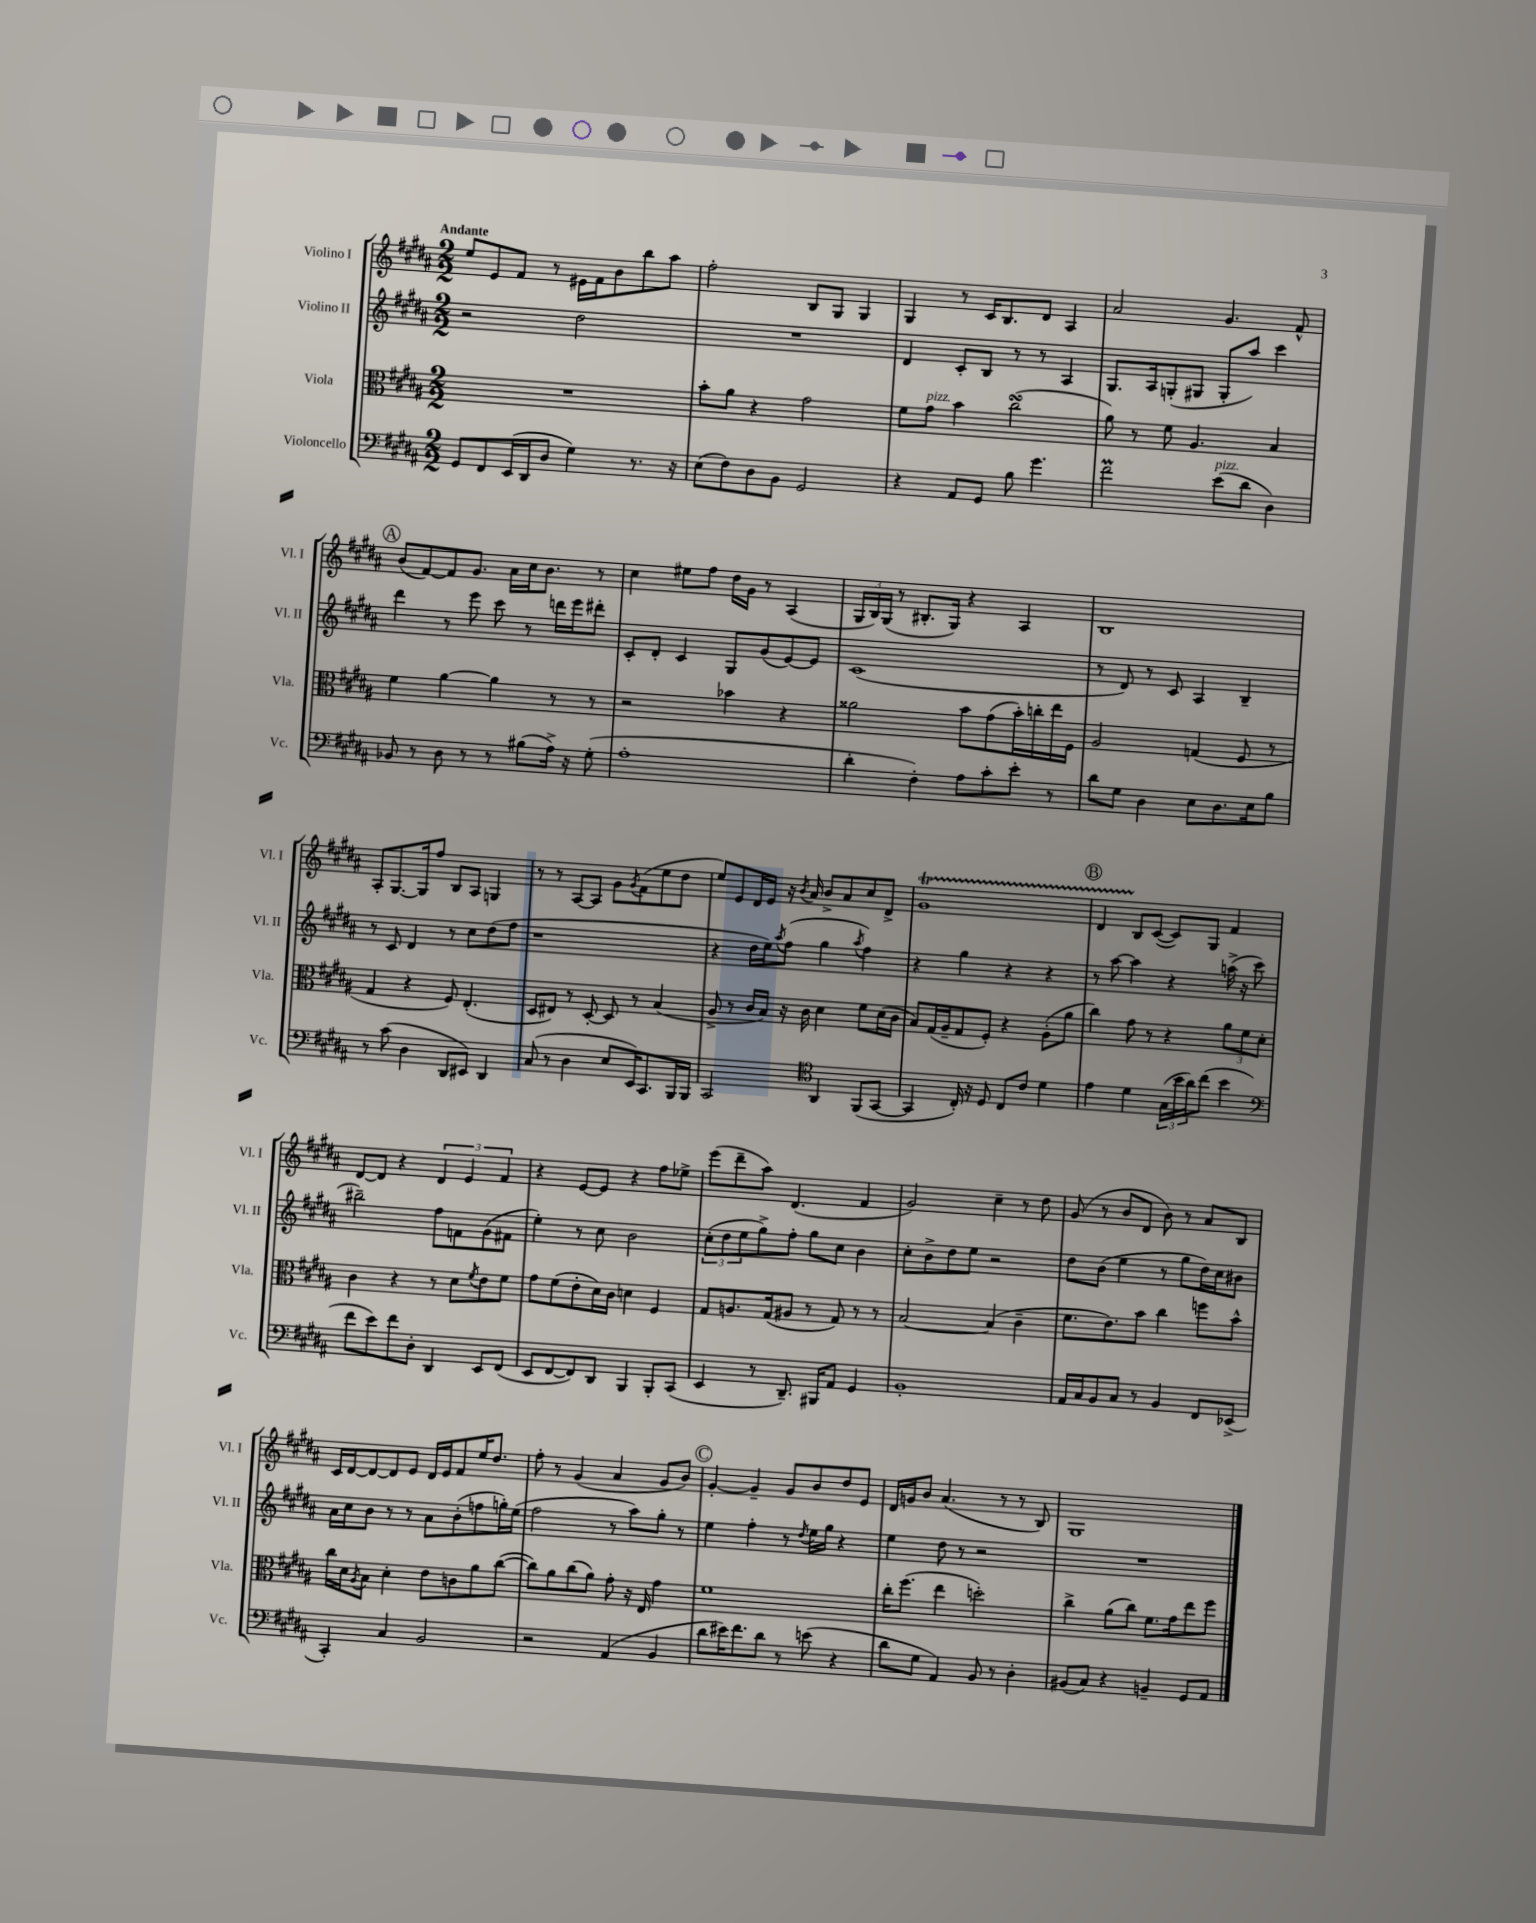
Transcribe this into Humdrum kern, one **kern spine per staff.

**kern	**kern	**kern	**kern
*part4	*part3	*part2	*part1
*staff4	*staff3	*staff2	*staff1
*I"Violoncello	*I"Viola	*I"Violino II	*I"Violino I
*I'Vc.	*I'Vla.	*I'Vl. II	*I'Vl. I
*clefF4	*clefC3	*clefG2	*clefG2
*k[f#c#g#d#a#]	*k[f#c#g#d#a#]	*k[f#c#g#d#a#]	*k[f#c#g#d#a#]
*M2/2	*M2/2	*M2/2	*M2/2
=1	=1	=1	=1
!	!	!	!LO:TX:a:B:t=Andante
8GG#/L	1r	2r	8ee/L
8FF#/	.	.	8e/
(16EE/L	.	.	8f#/J
16DD#/J	.	.	.
8D#/J	.	.	8r
4G#\)	.	2dd#\	16e#X\LL
.	.	.	16f#\J
.	.	.	8b\
8.r	.	.	8bb\
.	.	.	8aa#\J
16r	.	.	.
=2	=2	=2	=2
(8E\L	8b'\L	1r	2ff#'\
8F#\)	8a#\J	.	.
8D#\	4r	.	.
8BB\J	.	.	.
2GG#/	2g#\	.	8B/L
.	.	.	8G#/J
.	.	.	4G#/
=3	=3	=3	=3
4r	8f#\L	4d#/	4G#/
!	!LO:TX:a:i:t=pizz.	!	!
.	8g#\J	.	.
8AA#/L	4b\	8c#'/L	8r
8GG#/J	.	8B/J	16c#/KL
.	.	.	8.B/
8B\	(2cc#sSSS\	8r	.
4.g#\	.	8r	8d#/J
.	.	4A#/	4A#/
=4	=4	=4	=4
2f#M\	8a#\)	8.G#/L	2a#/
.	8r	.	.
.	.	16A#/k	.
.	8f#\	(8Gn'/	.
.	4.A#/	8G#X/J	.
!LO:TX:a:i:t=pizz.	!	!	!
(8e\L	.	8G#'/L	4.g#/
8d#\J	.	8aa#/J)	.
4D#\)	4B/	4ccc#\	.
.	.	.	8f#^^/
!!LO:LB:g=z
!!LO:REH:place=s1:t=A
=5	=5	=5	=5
8BB-X/	4f#\	4ddd#\	(8b/L
8r	.	.	[8f#/)
8D#\	[4a#\	8r	8f#/]
8r	.	8eee\	8.g#/J
8r	4a#\]	8ccc#\	.
.	.	.	16a#\LL
(8B#X\L	.	8r	16cc#\J
.	.	.	8.b\J
16A#^\Jk)	8r	16dddn\LL	.
16r	.	16eee\J	.
(8G#'\	8r	8ddd#X'\J	8r
=6	=6	=6	=6
1A#'	2r	8c#'/L	4cc#\
.	.	8d#'/J	.
.	.	4c#/	8ee#X\L
.	.	.	8ff#\J
.	4b-X\	8G#/L	16dd#\LL
.	.	.	16g#\JJ
.	.	(8g#/	8r
.	4r	[8e/)	(4A#/
.	.	8e/J]	.
=7	=7	=7	=7
4d#'\	2a##X\	(1c#	24G#/LL
.	.	.	24B/)
.	.	.	(24G#/JJ
.	.	.	8r
4F#'\)	.	.	8.B#X'/L
.	.	.	16G#/Jk)
8A#\L	8b\L	.	4r
8c#'\	(8g#\	.	.
8e'\J	16b'\L)	.	4A#/
.	16ccn'\	.	.
8r	16ee\	.	.
.	16F#\JJ	.	.
=8	=8	=8	=8
8d#\L	2A#/	8r	1B
8G#\J	.	8d#/)	.
4D#\	.	8r	.
.	.	8c#/	.
8E\L	(4Gn/	4A#/	.
8.D#\	.	.	.
.	8F#/	4B~/	.
16E\k	.	.	.
8B\J	8r	.	.
!!LO:LB:g=z
=9	=9	=9	=9
8r	4G#/	8r	8A#'/L
(8c#\	.	8c#/	[8.G#/
4D#\	4r	4d#/	.
.	.	.	16G#/k]
.	.	.	8ff#/J
8DD#/L	8F#/)	8r	8B/L
8EE#X/J)	(4.E'/	8cc#\L	8A#/J
4DD#/	.	(8dd#\	4Gn/
.	.	8ff#\J	.
=10	=10	=10	=10
(8C#/	8D#/L	1r	8r
8r	8E#X/J)	.	8r
4D#\	8r	.	[8A#/L
.	[8D#'/	.	8A#/J]
8E/L	8D#/]	.	8g#\L
.	.	.	8qg#/
16EE/K)	8r	.	(8f#\
8.CC#/	.	.	.
.	(4B/	.	8ee\
16BBB/L	.	.	8dd#\J
16BBB/JJ	.	.	.
=11	=11	=11	=11
2CC#/	8A#^/	4r	8ee/L)
.	8r	.	8e/
.	16c#/LL	16dd#\LL	16d#/L
.	16B/JJ)	16ee\J)	16e/JJ
.	.	8qaa#/	.
.	16r	(8ff#\J	16r
.	.	.	8qb/
.	16c#\	.	16a#/
*clefC4	*	*	*
4AA#/	4d#\	4gg#\	8b^/L
.	.	.	8a#/
.	.	8qaa#/	.
(8FF#/L	8f#\L	4ff#\)	8cc#/
[8GG#/J	(16d#\L	.	8d#^/J
.	16c#\JJ	.	.
=12	=12	=12	=12
4GG#/]	8B/L)	4r	1g#T
.	(16G#/L	.	.
.	16A#~/J	.	.
16C#'/)	8G#/	4gg#\	.
16r	.	.	.
8D#/	8F#'/J)	.	.
8C#/L	4r	4r	.
8c#/J	.	.	.
4d#\	(8A#'\L	4r	.
.	8a#\J	.	.
!!LO:REH:place=s1:t=B
=13	=13	=13	=13
4e\	4cc#\)	8r	4d#TTT/
.	.	[8aa#\	.
4d#\	8g#\	4aa#\]	8B/L
.	8r	.	([8c#/J
(24G#\LL	4r	4r	8c#/L])
24b\	.	.	.
24a#\J)	.	.	.
(8cc#\J	.	.	8G#/J
4b\	12a#\L	(16aan^\	4f#/
.	.	16r	.
.	12f#\	.	.
.	.	8ccc#\	.
.	12d#'\J	.	.
!!LO:LB:g=z
=14	=14	=14	=14
*clefF4	*	*	*
8f#\L	4c#\	2bb#X~\)	[8d#/L
8e\)	.	.	8d#/J]
8f#\	4r	.	4r
8D#'\J	.	.	.
4DD#/	8r	8ff#\L	6d#/
.	8d#\L	8fn\	.
.	.	.	6e/
.	8qf#/	.	.
8EE/L	8e\	(8g#\	.
.	.	.	6f#/
(8FF#/J	8f#\J	8f#X\J	.
=15	=15	=15	=15
8EE/L	8g#\L	4ee'\)	4r
[8FF#/	(8f#\	.	.
8FF#/])	8e'\	8r	[8e/L
8DD#/J	16d#\L)	8cc#\	8e/J]
.	16c#\JJ	.	.
4BBB/	4dn\	2b\	4r
8BBB'/L	4F#/	.	8ff#\L
(8CC#/J	.	.	8ee-X^\J
=16	=16	=16	=16
4EE/	8G#/L	(12cc#'\L	(8eee\L
.	.	12dd#\	.
.	8.An/	.	8ddd#~\
.	.	12ee\	.
8r	.	8gg#^\)	8aa#\J)
.	(16G#/k	.	.
8.DD#~/)	8A#X/J	8ff#'\J	(4.d#/
.	8r	8gg#\L	.
16BBB#X/KL	.	.	.
8AA#/J	8G#/)	8cc#\J	.
4GG#/	8r	4b\	4f#/
.	8r	.	.
=17	=17	=17	=17
1BB'	[2B/	8cc#'\L	2g#/)
.	.	8b^\	.
.	.	8dd#\	.
.	.	8ee\J	.
.	(4B/]	2r	4cc#~\
.	4c#~\	.	8r
.	.	.	8dd#\
=18	=18	=18	=18
16AA#/LL	8.f#\L	8dd#\L	(8g#/
16C#/J	.	.	.
8BB/	.	(8b\J	8r
.	8.e\)	.	.
8C#/J	.	4ee\	8b/L
8r	8b\J	.	8d#/J
4BB/	4cc#\	8r	8b\)
.	.	8gg#\L	8r
8FF#/L	8ffn\L	16dd#\L)	8a#/L
.	.	16cc#\J	.
(8EE-X^/J	8b^^\J	8b#X\J	8B/J
!!LO:LB:g=z
=19	=19	=19	=19
4CC#'/)	16cc#\LL	16a#\LL	16c#/LL
.	16d#\J	16cc#\J	[16d#/J
.	8qA#/	.	.
.	8B\J	8b\J	8d#/_
4C#/	4d#'\	8r	8d#/]
.	.	8r	8e/J
2BB/	8e\L	8a#\L	16d#/LL
.	.	.	16e/J
.	8cn\	(8b'\	8f#/
.	8a#\	8ffn\	16ee/K
.	.	.	8.dd#/J
.	([8cc#\J	16ggn'\L)	.
.	.	(16ee\JJ	.
=20	=20	=20	=20
2r	8cc#\L])	2ff#\	8ff#'\
.	8a#\	.	8r
.	(8cc#\	.	(4g#/
.	8a#\J)	.	.
(4AA#/	8g#'\	8r	4a#/
.	16r	8aa#\L)	.
.	16E/	.	.
4BB/	4g#\	8gg#'\J	8g#/L
.	.	8r	8b/J)
!!LO:REH:place=s1:t=C
=21	=21	=21	=21
8d#\L	1f#	4ee\	[4g#'/
16e#X\K)	.	.	.
8.f#\	.	.	.
.	.	4ff#'\	4g#~/]
8d#\J	.	.	.
8r	.	8r	8g#/L
.	.	8qdd#/	.
(8en\	.	16ee\LL	8b/
.	.	16gg#\JJ	.
4r	.	4r	8dd#/
.	.	.	8e/J
=22	=22	=22	=22
8d#\L	16cc#'\KL	4ee\	16d#/LL
.	(8.ff#\J	.	16gn/J
8G#\J	.	.	8b/J
4AA#/)	4ee\	8dd#\	(4.a#/
.	.	8r	.
8BB/	2ddn'\)	2r	.
8r	.	.	8r
4D#'\	.	.	8r
.	.	.	8B/)
=23	=23	=23	=23
(8BB#X/L	4cc#^\	1r	1G#
8C#/J)	.	.	.
4r	(8a#\L	.	.
.	8cc#\J)	.	.
4BBn~/	8.f#\L	.	.
.	16g#\k	.	.
8GG#/L	8ee\	.	.
8AA#/J	8ff#\J	.	.
==	==	==	==
*-	*-	*-	*-
